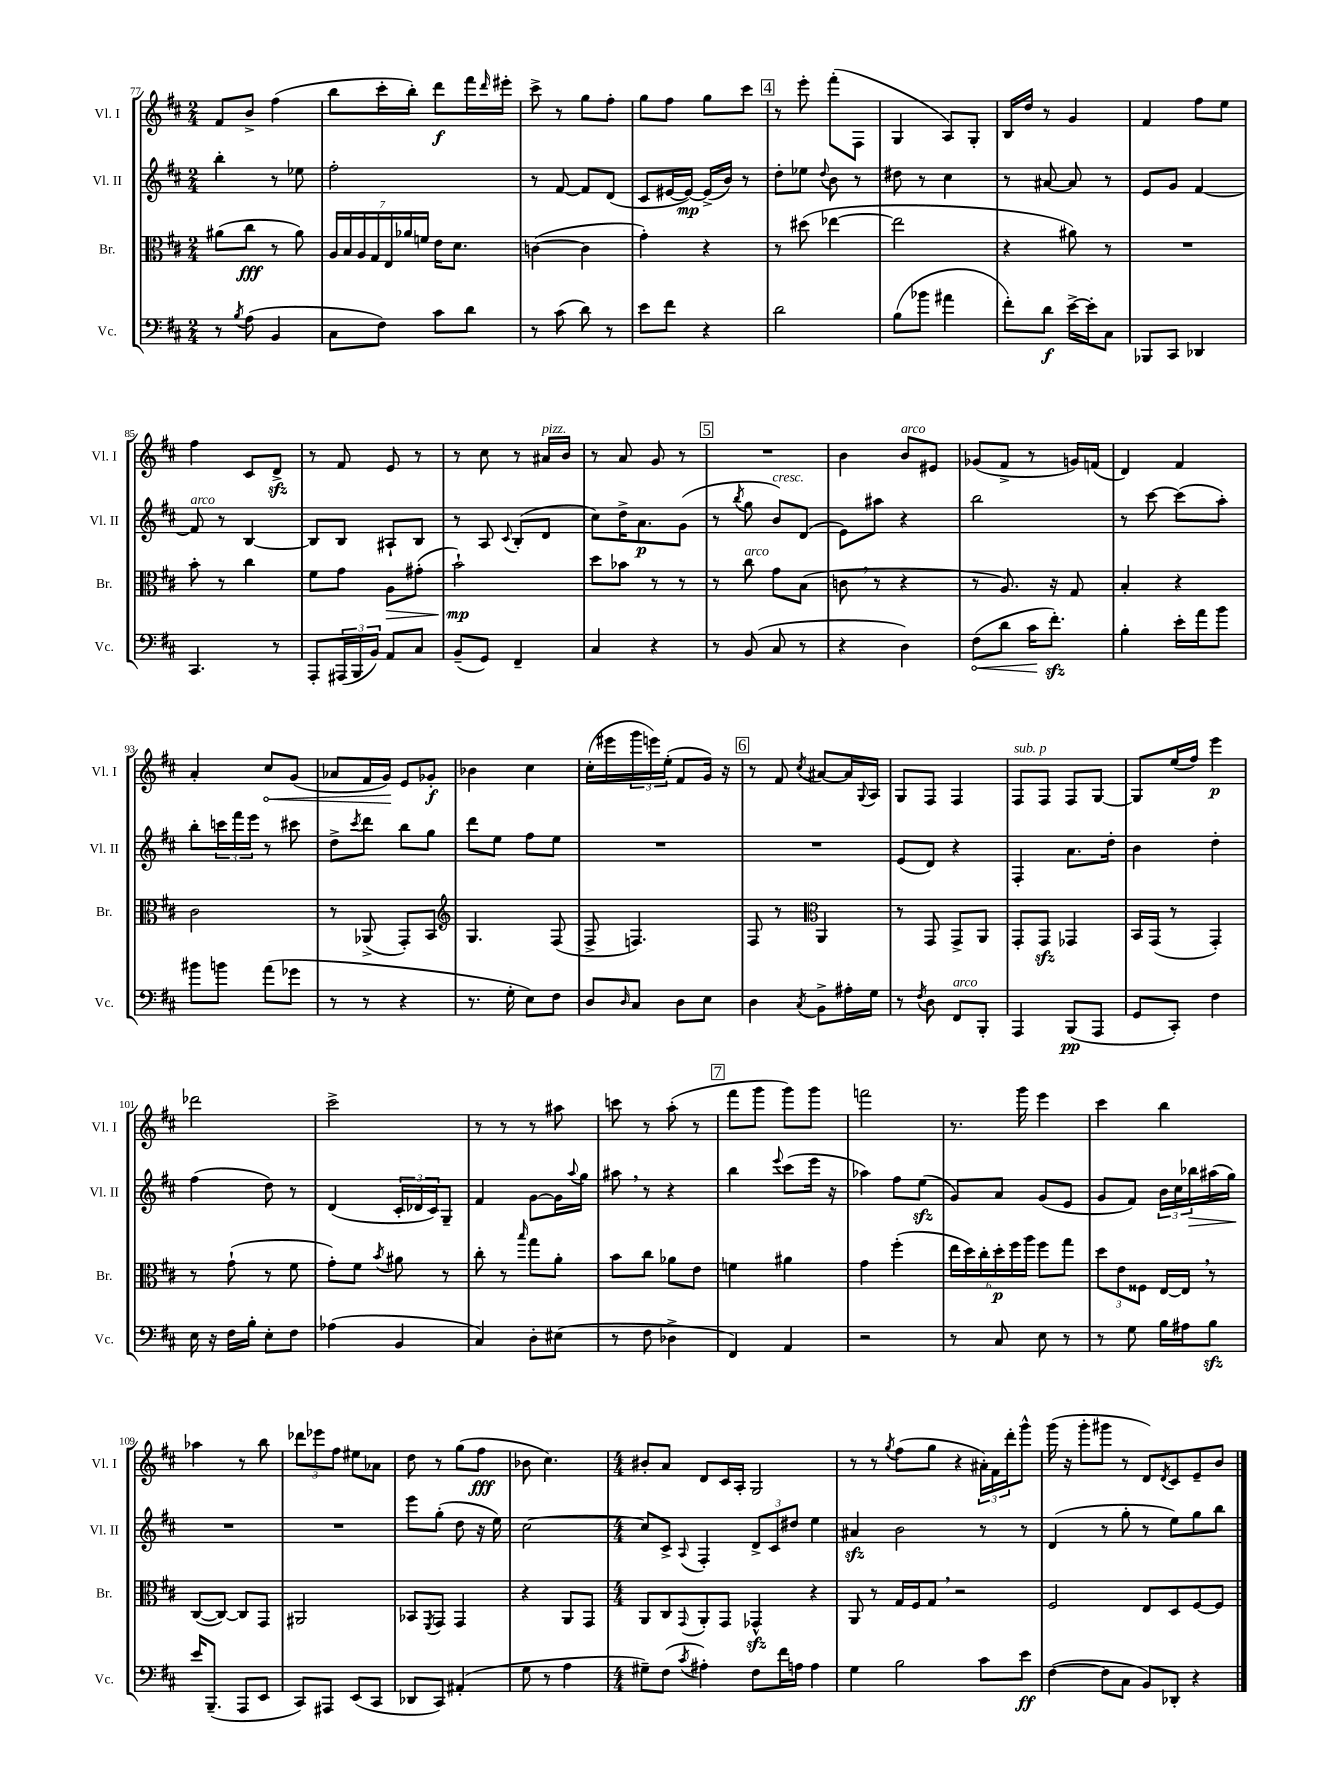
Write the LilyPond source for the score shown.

<<
\new StaffGroup <<
\new Staff = "s0" \with { instrumentName = "Vl. I" shortInstrumentName = "Vl. I" } {
    \clef treble \key d \major \numericTimeSignature \time 2/4
    fis'8 b'8-> fis''4( |
    b''8 cis'''16-. b''16-.) d'''8\f fis'''16 \grace { d'''16 } eis'''16-. |
    cis'''8-> r8 g''8 fis''8-. |
    g''8 fis''8 g''8 cis'''8 |
    \mark \markup { \box "4" } r8 e'''8-. fis'''8-.( fis8 |
    g4 a8) g8-. |
    b16 d''16 r8 g'4 |
    fis'4 fis''8 e''8 |
    fis''4 cis'8 d'8->\sfz |
    r8 fis'8 e'8 r8 |
    r8 cis''8 r8 ais'16^\markup { \italic "pizz." } b'16 |
    r8 a'8 g'8 r8 |
    \mark \markup { \box "5" } R2 |
    b'4 b'8^\markup { \italic "arco" } eis'8 |
    ges'8( fis'8-> r8 g'16) f'16( |
    d'4) fis'4 |
    a'4-. \once \override Hairpin.circled-tip = ##t cis''8\< g'8( |
    aes'8 fis'16 g'16\!) e'8 ges'8-.\f |
    bes'4 cis''4 |
    cis''16-.( eis'''16 \tuplet 3/2 { g'''16 e'''16) e''16-.( } fis'8 g'16) r16 |
    \mark \markup { \box "6" } r8 fis'8 \acciaccatura { cis''8 } ais'8~ ais'16 \appoggiatura { g8 } a16 |
    g8 fis8 fis4 |
    fis8^\markup { \italic "sub. p" } fis8 fis8 g8~ |
    g8 e''16( fis''16) e'''4\p |
    des'''2 |
    cis'''2-> |
    r8 r8 r8 ais''8 |
    c'''8 r8 a''8-.( r8 |
    \mark \markup { \box "7" } fis'''8 g'''8 g'''8) g'''8 |
    f'''2 |
    r8. g'''16 e'''4 |
    cis'''4 b''4 |
    aes''4 r8 b''8 |
    \tuplet 3/2 { des'''8 ees'''8 fis''8 } eis''8 aes'8 |
    d''8 r8 g''8( fis''8\fff |
    bes'8 cis''4.) |
    \numericTimeSignature \time 4/4 bis'8-. a'8 d'8 cis'16 a16-. g2 |
    r8 r8 \acciaccatura { g''8 } fis''8( g''8 r4 \tuplet 3/2 { ais'16-.) fis'16 d'''16-. } g'''8-^ |
    g'''16( r16 g'''8-. gis'''8 r8 d'8) \acciaccatura { d'8 } cis'8 e'8-- b'8 \bar "|." |
}
\new Staff = "s1" \with { instrumentName = "Vl. II" shortInstrumentName = "Vl. II" } {
    \clef treble \key d \major \numericTimeSignature \time 2/4
    b''4-. r8 ees''8 |
    fis''2-. |
    r8 fis'8~ fis'8 d'8( |
    cis'8 eis'16~ eis'16~\mp) eis'16->( b'16) r8 |
    \mark \markup { \box "4" } d''8-. ees''8 \appoggiatura { d''8 } b'8 r8 |
    dis''8 r8 cis''4 |
    r8 ais'8~ ais'8 r8 |
    e'8 g'8 fis'4~ |
    fis'8^\markup { \italic "arco" } r8 b4~ |
    b8 b8 ais8-! b8 |
    r8 a8 \appoggiatura { cis'8 } b8-.( d'8 |
    cis''8) d''16-> a'8.\p g'8( |
    \mark \markup { \box "5" } r8 \acciaccatura { b''8 } g''8 b'8^\markup { \italic "cresc." }) d'8( |
    e'8) ais''8 r4 |
    b''2 |
    r8 cis'''8~ cis'''8( a''8-.) |
    b''8-. \tuplet 3/2 { c'''16 fis'''16 e'''16 } r8 cis'''8 |
    d''8-> \acciaccatura { cis'''8 } d'''8 b''8 g''8 |
    d'''8 e''8 fis''8 e''8 |
    R2 |
    \mark \markup { \box "6" } R2 |
    e'8( d'8) r4 |
    fis4-. a'8. d''16-. |
    b'4 d''4-. |
    fis''4( d''8) r8 |
    d'4( \tuplet 3/2 { cis'16-. des'16 cis'16) } g8-- |
    fis'4 g'8~ g'16 \appoggiatura { a''8 } g''16 |
    ais''8 \breathe r8 r4 |
    \mark \markup { \box "7" } b''4 \appoggiatura { e'''8 } cis'''8( e'''16 r16 |
    aes''4) fis''8 e''8\sfz( |
    g'8) a'8 g'8( e'8 |
    g'8 fis'8) \tuplet 3/2 { b'16 cis''16 bes''16\> } ais''16( g''16\!) |
    R2 |
    R2 |
    e'''8 g''8-.( d''8 r16 e''16) |
    cis''2~ |
    \numericTimeSignature \time 4/4 cis''8 cis'8-> \appoggiatura { a8 } fis4-. \tuplet 3/2 { d'8-> cis'8 dis''8 } e''4 |
    ais'4\sfz b'2 r8 r8 |
    d'4( r8 g''8-. r8 e''8) g''8 b''8 \bar "|." |
}
\new Staff = "s2" \with { instrumentName = "Br." shortInstrumentName = "Br." } {
    \clef alto \key d \major \numericTimeSignature \time 2/4
    ais'8( cis''8\fff r8 ais'8) |
    \tuplet 7/4 { a16 b16 a16 g16 e16 aes'16 f'16 } e'16 d'8. |
    c'4~( c'4 |
    g'4-.) r4 |
    \mark \markup { \box "4" } r8 dis''8( ees''4~ |
    ees''2 |
    r4 ais'8) r8 |
    R2 |
    b'8-. r8 cis''4 |
    fis'8 g'8 a8\> gis'8-.( |
    b'2-!\mp\!) |
    d''8 bes'8 r8 r8 |
    \mark \markup { \box "5" } r8 cis''8^\markup { \italic "arco" } g'8 b8( |
    c'8 \breathe r8 r4 |
    r8 a8.) r16 g8 |
    b4-. r4 |
    cis'2 |
    r8 aes,8->( g,8-.) b,8 |
    \clef treble g4. fis8( |
    fis8-> f4.) |
    \mark \markup { \box "6" } fis8 r8 \clef alto a,4 |
    r8 g,8 g,8-> a,8 |
    g,8-. g,8\sfz ges,4 |
    b,16 g,16( r8 g,4-.) |
    r8 g'8-!( r8 fis'8 |
    g'8-.) fis'8 \acciaccatura { b'8 } ais'8 r8 |
    cis''8-. r8 \grace { b''16 } g''8 a'8-. |
    b'8 cis''8 aes'8 e'8 |
    \mark \markup { \box "7" } f'4 ais'4 |
    g'4 fis''4-.( |
    \tuplet 6/4 { e''16 d''16) cis''16-. d''16-.\p fis''16 a''16 } fis''8 g''8 |
    \tuplet 3/2 { d''8 e'8 fisis8 } e16~ e16 \breathe r8 |
    cis8~( cis8~) cis8 g,8 |
    ais,2 |
    bes,8 \acciaccatura { fis,8 } g,8 g,4 |
    r4 a,8 g,8 |
    \numericTimeSignature \time 4/4 a,8 cis8 \appoggiatura { g,8 } a,8-. g,8 ges,4-^\sfz r4 |
    a,8 r8 g16 fis16 g8 \breathe r2 |
    fis2 e8 d8 fis8~ fis8 \bar "|." |
}
\new Staff = "s3" \with { instrumentName = "Vc." shortInstrumentName = "Vc." } {
    \clef bass \key d \major \numericTimeSignature \time 2/4
    r8 \acciaccatura { b8 } a8( b,4 |
    cis8 fis8) cis'8 d'8 |
    r8 cis'8( d'8) r8 |
    e'8 fis'8 r4 |
    \mark \markup { \box "4" } d'2 |
    b8( bes'8 ais'4 |
    fis'8-.) d'8\f e'16~-> e'16-. cis8 |
    bes,,8 cis,8 des,4 |
    cis,4. r8 |
    a,,8-. \tuplet 3/2 { ais,,16( b,,16 b,16) } a,8 cis8 |
    b,8--( g,8) fis,4-- |
    cis4 r4 |
    \mark \markup { \box "5" } r8 b,8( cis8 r8 |
    r4 d4) |
    \once \override Hairpin.circled-tip = ##t fis8\<( d'8 cis'16\! fis'8.-.\sfz) |
    b4-. e'16-. a'16 b'8 |
    bis'8 b'8 a'8( ges'8 |
    r8 r8 r4 |
    r8. g16-. e8) fis8 |
    d8 \grace { d16 } cis8 d8 e8 |
    \mark \markup { \box "6" } d4 \acciaccatura { cis8 } b,8-> ais16-. g16 |
    r8 \acciaccatura { fis8 } d8 fis,8^\markup { \italic "arco" } b,,8-. |
    a,,4 b,,8\pp( a,,8 |
    g,8 cis,8-.) fis4 |
    e16 r16 fis16 b16-. e8-. fis8 |
    aes4( b,4 |
    cis4) d8-. eis8( |
    r8 fis8 des4-> |
    \mark \markup { \box "7" } fis,4) a,4 |
    r2 |
    r8 cis8 e8 r8 |
    r8 g8 b16 ais16 b8\sfz |
    e'16 b,,8.--( a,,8 e,8 |
    cis,8) ais,,8 e,8( cis,8 |
    des,8 cis,8) ais,4-.( |
    g8 r8 a4 |
    \numericTimeSignature \time 4/4 gis8--) fis8( \acciaccatura { cis'8 } ais4-.) fis8 fis'16 a16 a4 |
    g4 b2 cis'8 e'8\ff |
    fis4~( fis8 cis8 b,8) des,8-. r4 \bar "|." |
}
>>
>>
\layout { \context { \Score currentBarNumber = #77 } }
